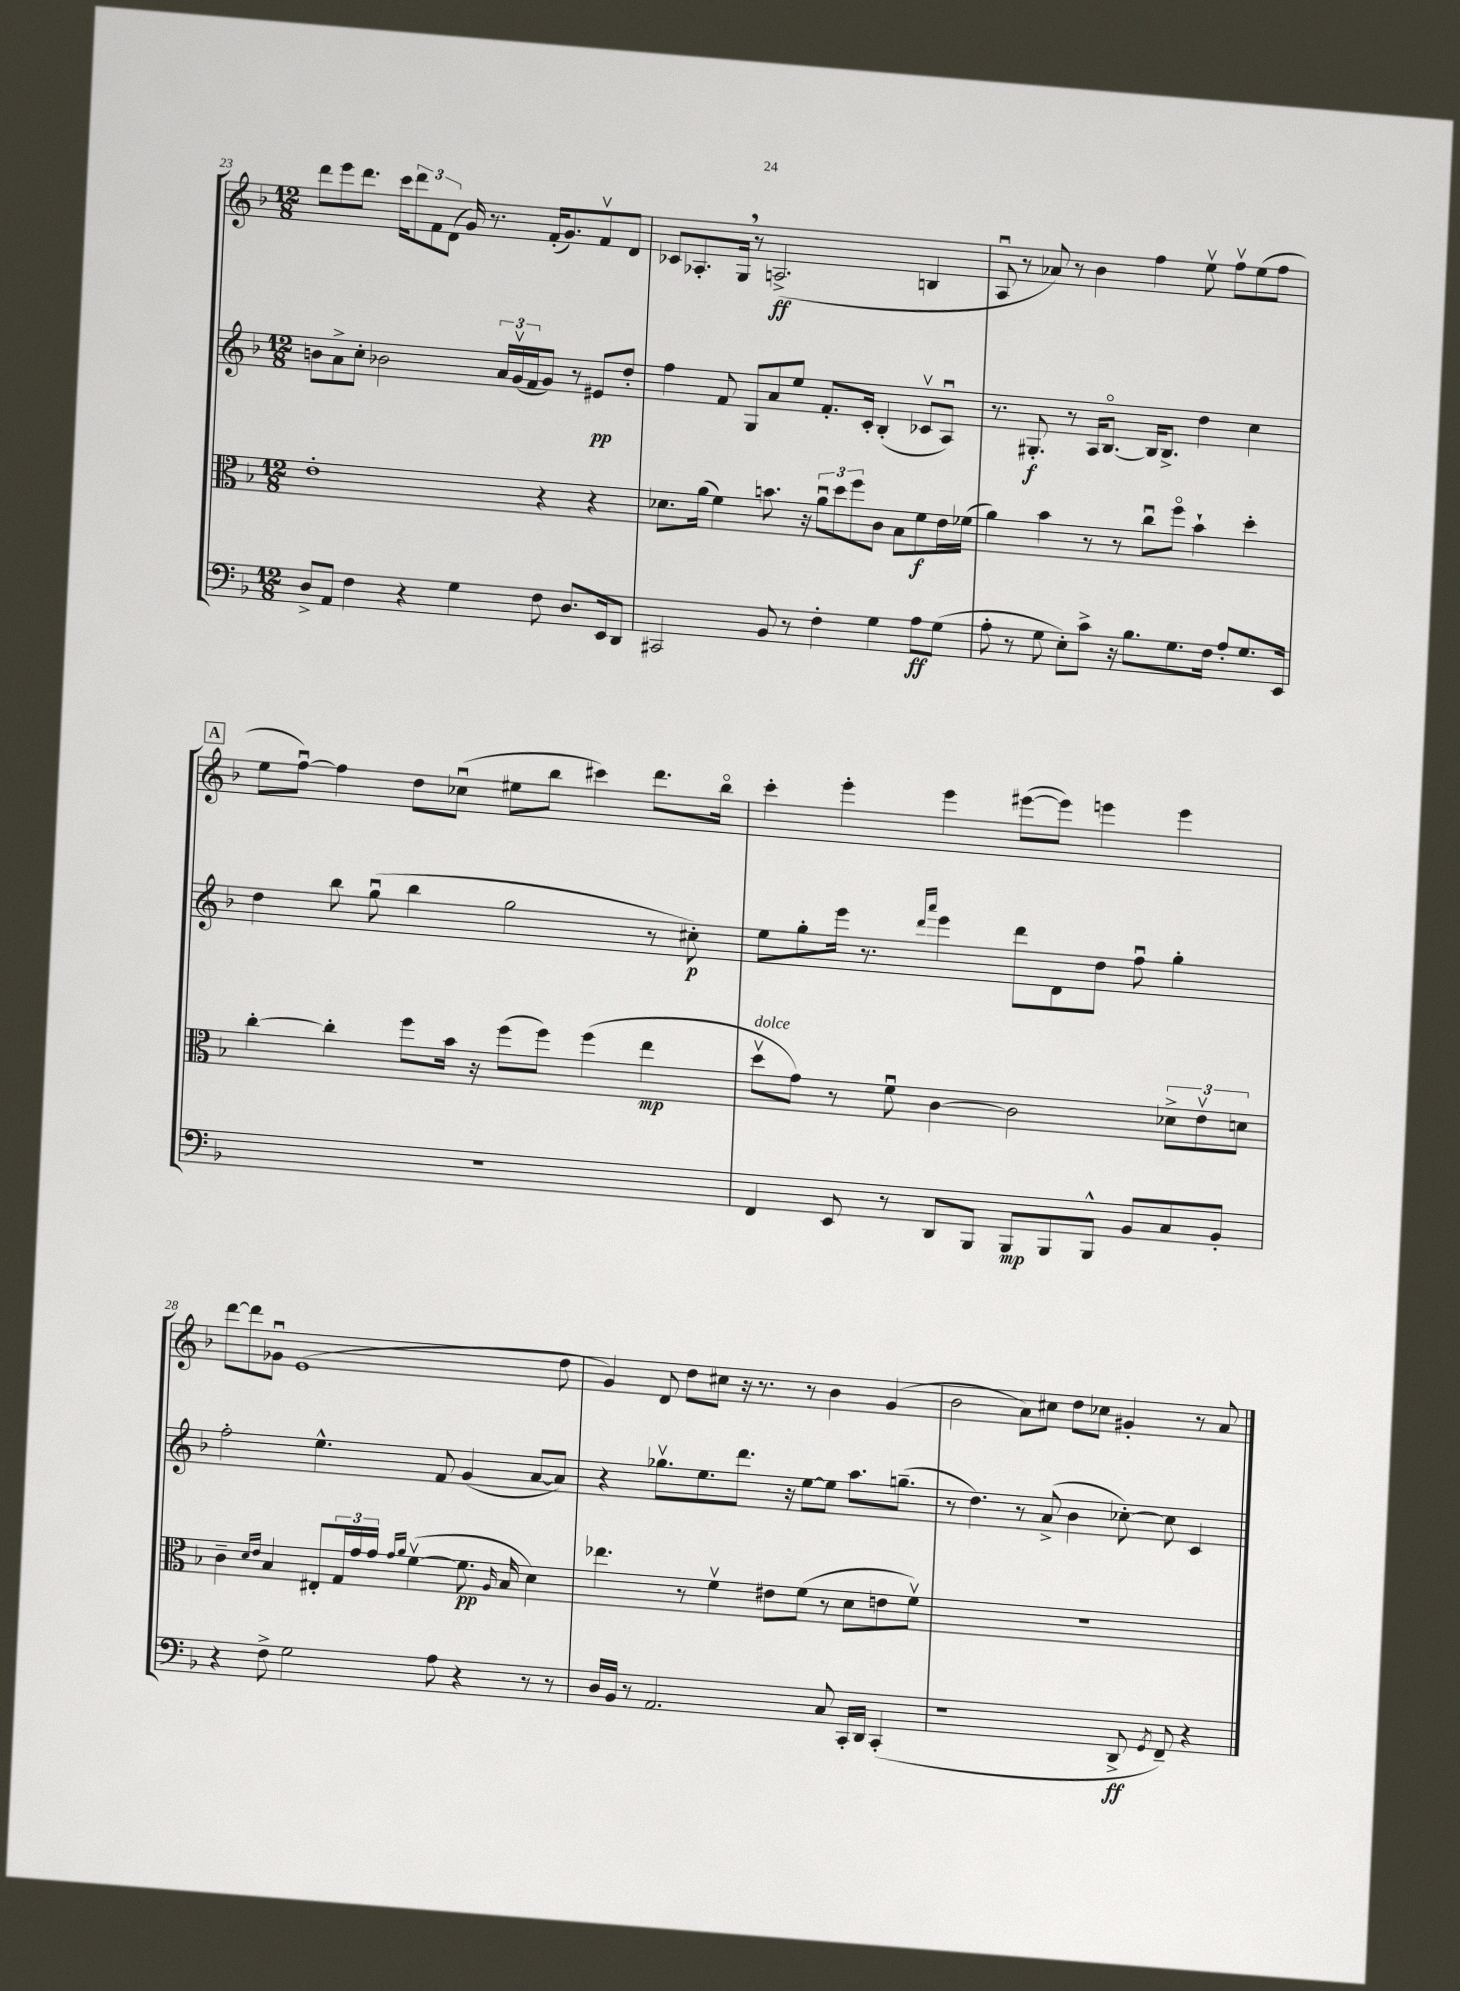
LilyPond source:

<<
\new StaffGroup <<
\new Staff = "s0" {
    \clef treble \key f \major \numericTimeSignature \time 12/8
    d'''8 e'''8 d'''8. c'''16 \tuplet 3/2 { d'''8 f'8 d'8( } g'16) r8. f'16-.( g'8.) f'8\upbow d'8 |
    ces'8 aes8.-. g16 \breathe r8 a2.->\ff( b4 |
    a8\downbow r8 aes'8) r8 bes'4 f''4 e''8\upbow f''8\upbow e''8( f''8 |
    \mark \markup { \box "A" } e''8 f''8~\downbow) f''4 d''8 ces''8\downbow( eis''8 bes''8 cis'''4) d'''8. bes''16\flageolet |
    c'''4-. e'''4-. e'''4 eis'''8~( eis'''8) e'''4 e'''4 |
    d'''8~ d'''8 ges'8\downbow e'1( d''8 |
    g'4) d'8 d''8 cis''8 r16 r8. r8 bes'4 g'4( |
    bes'2 a'8) cis''8 d''8 ces''8 gis'4-. r8 a'8 \bar "|." |
}
\new Staff = "s1" {
    \clef treble \key f \major \numericTimeSignature \time 12/8
    b'8 a'8-> c''8-. bes'2 \tuplet 3/2 { a'16 g'16\upbow( f'16 } g'8) r8 eis'8\pp d''8-. |
    f''4 f'8 g8 a'8 e''8 f'8.-. c'16-. bes4-.( ces'8\upbow a8\downbow) |
    r8. gis8.-.\f r8 a16 bes8.~\flageolet bes16 bes8.-> d''4 c''4 |
    \mark \markup { \box "A" } d''4 bes''8 g''8\downbow( bes''4 g''2 r8 cis''8-.\p) |
    e''8 g''8-. e'''16 r8. \grace { d'''16 a'''16 } e'''4 d'''8 d'8 d''8 f''8\downbow g''4-. |
    f''2-. e''4.-^ f'8 g'4( a'8~ a'8) |
    r4 ges''8.\upbow e''8. d'''8. r16 e''8~ e''8 a''8. g''8.--( |
    r8 d''4.) r8 a'8->( bes'4 ces''8~-.) ces''8 c'4 \bar "|." |
}
\new Staff = "s2" {
    \clef alto \key f \major \numericTimeSignature \time 12/8
    e'1-. r4 r4 |
    des'8. a'16( f'4) b'8. r16 \tuplet 3/2 { a'8\downbow d''8 f''8 } c'8 bes8 f'8\f e'16 fes'16( |
    a'4) bes'4 r8 r8 c''8\downbow f''8\flageolet bes'4-! d''4-. |
    \mark \markup { \box "A" } c''4~-. c''4-. f''8 bes'16 r16 f''8( f''8) f''4( e''4\mp |
    d''8\upbow^\markup { \italic "dolce" } g'8) r8 f'8\downbow c'4~ c'2 \tuplet 3/2 { des'8-> e'8\upbow d'8 } |
    c'4-- \grace { d'16 e'16 } bes4 eis8-. \tuplet 3/2 { g16 g'16 g'16 } \grace { g'16 a'16 } f'4~\upbow( f'8.\pp \grace { a16 } bes16 d'4) |
    ees''4. r8 f'4\upbow eis'8 f'8( r8 d'8 e'8 f'8\upbow) |
    R1. \bar "|." |
}
\new Staff = "s3" {
    \clef bass \key f \major \numericTimeSignature \time 12/8
    d8-> a,8 f4 r4 g4 f8 d8. e,16 d,8 |
    cis,2 bes,8 r8 f4-. g4 a8\ff g8( |
    a8-. r8 g8 e8-.) c'8-> r16 bes8. g8. f16 a8-. g8. e,16 |
    \mark \markup { \box "A" } R1. |
    f,4 e,8 r8 d,8 bes,,8 bes,,8\mp bes,,8 bes,,8-^ bes,8 c8 bes,8-. |
    r4 f8-> g2 a8 r4 r8 r8 |
    d16 bes,16 r8 a,2. c8 c,16-. d,16 c,4-.( |
    r1 d,8->\ff \acciaccatura { g,8 } f,8--) r4 \bar "|." |
}
>>
>>
\layout { \context { \Score currentBarNumber = #23 } }
